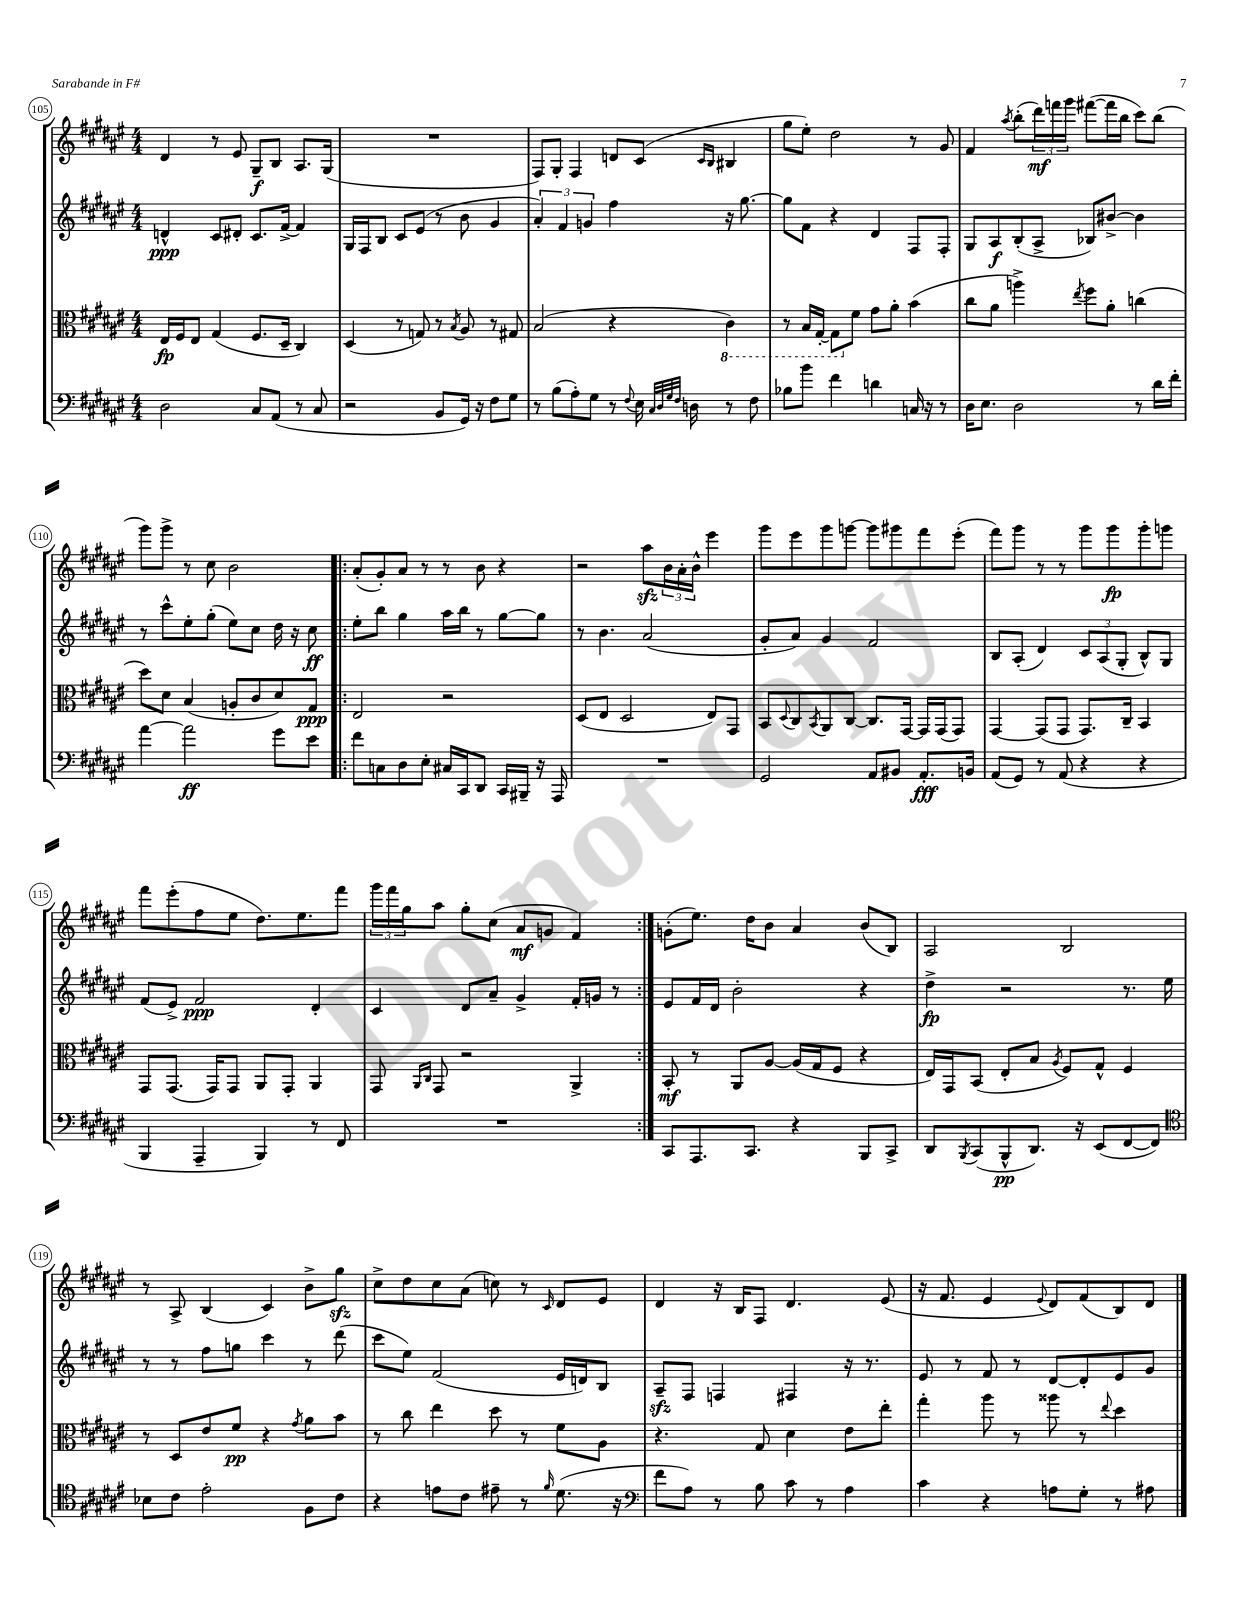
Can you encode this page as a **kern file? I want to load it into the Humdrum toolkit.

**kern	**kern	**kern	**kern
*staff4	*staff3	*staff2	*staff1
*clefF4	*clefC3	*clefG2	*clefG2
*k[f#c#g#d#a#e#]	*k[f#c#g#d#a#e#]	*k[f#c#g#d#a#e#]	*k[f#c#g#d#a#e#]
*M4/4	*M4/4	*M4/4	*M4/4
2D#	16E#	4d^^	4d#
.	16F#	.	.
.	8E#	.	.
.	(4G#	8c#	8r
.	.	8d#'	8e#
8C#	8.F#	8.c#	8G#~
(8AA#	.	.	8B
.	16D#~	[16f#^	.
8r	4C#)	4f#]	8.A#
8C#	.	.	.
.	.	.	(16G#
=	=	=	=
2r	(4D#	16G#	1r
.	.	16F#	.
.	.	8B	.
.	8r	8c#	.
.	8G)	(8e#	.
8BB	8r	8r	.
.	8qB	.	.
16GG#)	8A#	8b	.
16r	.	.	.
8F#	8r	4g#	.
8G#	8G#	.	.
=	=	=	=
8r	(2B	6a#')	8F#)
(8B	.	.	8G#'
.	.	6f#	.
8A#')	.	.	4F#
.	.	6g	.
8G#	.	.	.
8r	4r	4ff#	8d
8qqF#	.	.	.
16E#	.	.	(8c#
32qqC#	.	.	.
32qqD#	.	.	.
32qqG#	.	.	.
32qqF#	.	.	.
16D	.	.	.
.	.	.	16qqc#
.	.	.	16qqB
8r	4C#)	16r	4B#
.	.	[8.gg#	.
8F#	.	.	.
=	=	=	=
8B-	8r	8gg#]	8gg#
8b	16BB	8f#	8ee#')
.	[16GG#'	.	.
4f#	8GG#]	4r	2dd#
.	8f#	.	.
4d	8g#	4d#	.
.	8a#'	.	.
16C	(4b	8F#	8r
16r	.	.	.
8r	.	8F#'	8g#
=	=	=	=
16D#	8cc#	8G#	4f#
8.E#	.	.	.
.	8a#	8A#	.
.	.	.	8qaa#
2D#	4aa^)	(8B'	(8bb'
.	.	8A#^	24ddd#)
.	.	.	24fff
.	.	.	24ggg#
.	8qee#	.	.
.	8ff#	8B-)	([8fff#
.	8a#'	[8b#^	16fff#]
.	.	.	16bb
8r	(4cc	4b#]	8ccc#)
16d#	.	.	(8bb
16f#'	.	.	.
=	=	=	=
[4a#	8dd#)	8r	8ggg#)
.	8d#	8ccc#^^	8ggg#^
2a#]	(4B	8ee#'	8r
.	.	(8gg#'	8cc#
.	8A'	8ee#)	2b
.	8c#	8cc#	.
8g#	8d#)	16dd#	.
.	.	16r	.
8e#	8G#	8cc#	.
=!|:	=!|:	=!|:	=!|:
8f#	2E#	8ee#'	(8a#'
8C	.	8bb	8g#')
8D#	.	4gg#	8a#
8E#'	.	.	8r
16C#	2r	16aa#	8r
16CC#	.	16bb	.
8DD#	.	8r	8b
16CC#	.	[8gg#	4r
16BBB#~	.	.	.
16r	.	8gg#]	.
16AAA#	.	.	.
=	=	=	=
1r	(8D#	8r	2r
.	8E#	4.b	.
.	2D#	.	.
.	.	(2a#	8aa#
.	.	.	24b
.	.	.	24a#'
.	.	.	24b^^
.	8E#)	.	4eee#
.	8GG#	.	.
=	=	=	=
2GG#	8BB	8g#'	8ggg#
.	8qqD#	.	.
.	8C#	8a#)	8eee#
.	8qBB	.	.
.	8AA#	4g#	8ggg#
.	[8C#	.	[8ggg
8AA#	8.C#]	2f#	8ggg]
8BB#	.	.	8ggg#
.	[16GG#	.	.
8.AA#'	16GG#]	.	8fff#
.	(16GG#	.	.
.	8GG#)	.	(8eee#'
16BB	.	.	.
=	=	=	=
(8AA#	[4GG#	8B	8fff#)
8GG#)	.	(8A#'	8ggg#
8r	(8GG#]	4d#)	8r
(8AA#	8GG#	.	8r
4r	8.GG#)	12c#	8ggg#
.	.	(12A#	.
.	.	.	8ggg#
.	.	12G#'	.
.	16C#~	.	.
4r	4BB	8B^^)	8ggg#'
.	.	8G#	8ggg
=	=	=	=
4BBB	8GG#	(8f#	8fff#
.	(8.GG#	8e#^)	(8eee#'
4AAA#~	.	2f#	8ff#
.	16GG#)	.	.
.	8GG#	.	8ee#
4BBB)	8AA#	.	8.dd#)
.	8GG#'	.	.
.	.	.	8.ee#
8r	4AA#	4d#'	.
8FF#	.	.	8fff#
=	=	=	=
1r	8GG#	4c#	24ggg#
.	.	.	24fff#
.	.	.	24gg#
.	16qqAA#	.	.
.	16qqC#	.	.
.	8GG#	.	8aa#
.	2r	8d#	8gg#'
.	.	8a#~	(8cc#
.	.	4g#^	8a#
.	.	.	8g
.	4AA#^	16f#'	4f#)
.	.	16g	.
.	.	8r	.
=:|!	=:|!	=:|!	=:|!
8CC#	8BB'	8e#	(8g'
8.AAA#	8r	16f#	8.ee#)
.	.	16d#	.
.	8AA#	2b'	.
8.CC#	.	.	16dd#
.	[8A#	.	8b
4r	(16A#]	.	4a#
.	16G#	.	.
.	8F#	.	.
8BBB	4r	4r	(8b
8CC#^	.	.	8B)
=	=	=	=
8DD#	16E#)	4dd#^	2A#
.	16GG#	.	.
8qBBB	.	.	.
(8CC#	(8BB	.	.
8BBB^^	8E#'	2r	.
8.DD#)	8B	.	.
.	8qA#	.	.
.	8F#)	.	2B
16r	.	.	.
(8EE#	8G#^^	.	.
[8FF#	4F#	8.r	.
8FF#])	.	.	.
.	.	16ee#	.
=	=	=	=
*clefC4	*	*	*
8B-	8r	8r	8r
8c#	8D#	8r	8A#^
2e#'	8e#	8ff#	(4B
.	8f#	8gg	.
.	4r	4ccc#	4c#)
.	8qg#	.	.
8F#	8a#	8r	8b^
8c#	8b	(8ddd#	8gg#
=	=	=	=
4r	8r	8ccc#	8cc#^
.	8cc#	8ee#)	8dd#
8e	4ee#	(2f#	8cc#
8c#	.	.	(8a#
8e#~	8dd#	.	8cc)
8r	8r	.	8r
16qqf#	.	.	16qqc#
(8.d#	8f#	16e#	8d#
.	.	16d)	.
.	8A#	8B	8e#
16r	.	.	.
=	=	=	=
*clefF4	*	*	*
8f#	4.r	8A#~	4d#
8A#)	.	8F#	.
8r	.	4F	16r
.	.	.	16B
8B	8G#	.	8F#
8c#	4d#	4F#	4.d#
8r	.	.	.
4A#	8e#	16r	.
.	.	8.r	.
.	8ee#'	.	(8e#
=	=	=	=
4c#	4gg#'	8e#	16r
.	.	.	8.f#
.	.	8r	.
4r	8aa#	8f#	4e#
.	8r	8r	.
.	.	.	8qqe#
8A	8aa##	[8d#	8d#)
8G#'	8r	8d#']	(8f#
.	8qqee#	.	.
8r	4dd#	8e#	8B)
8A#	.	8g#	8d#
==	==	==	==
*-	*-	*-	*-
